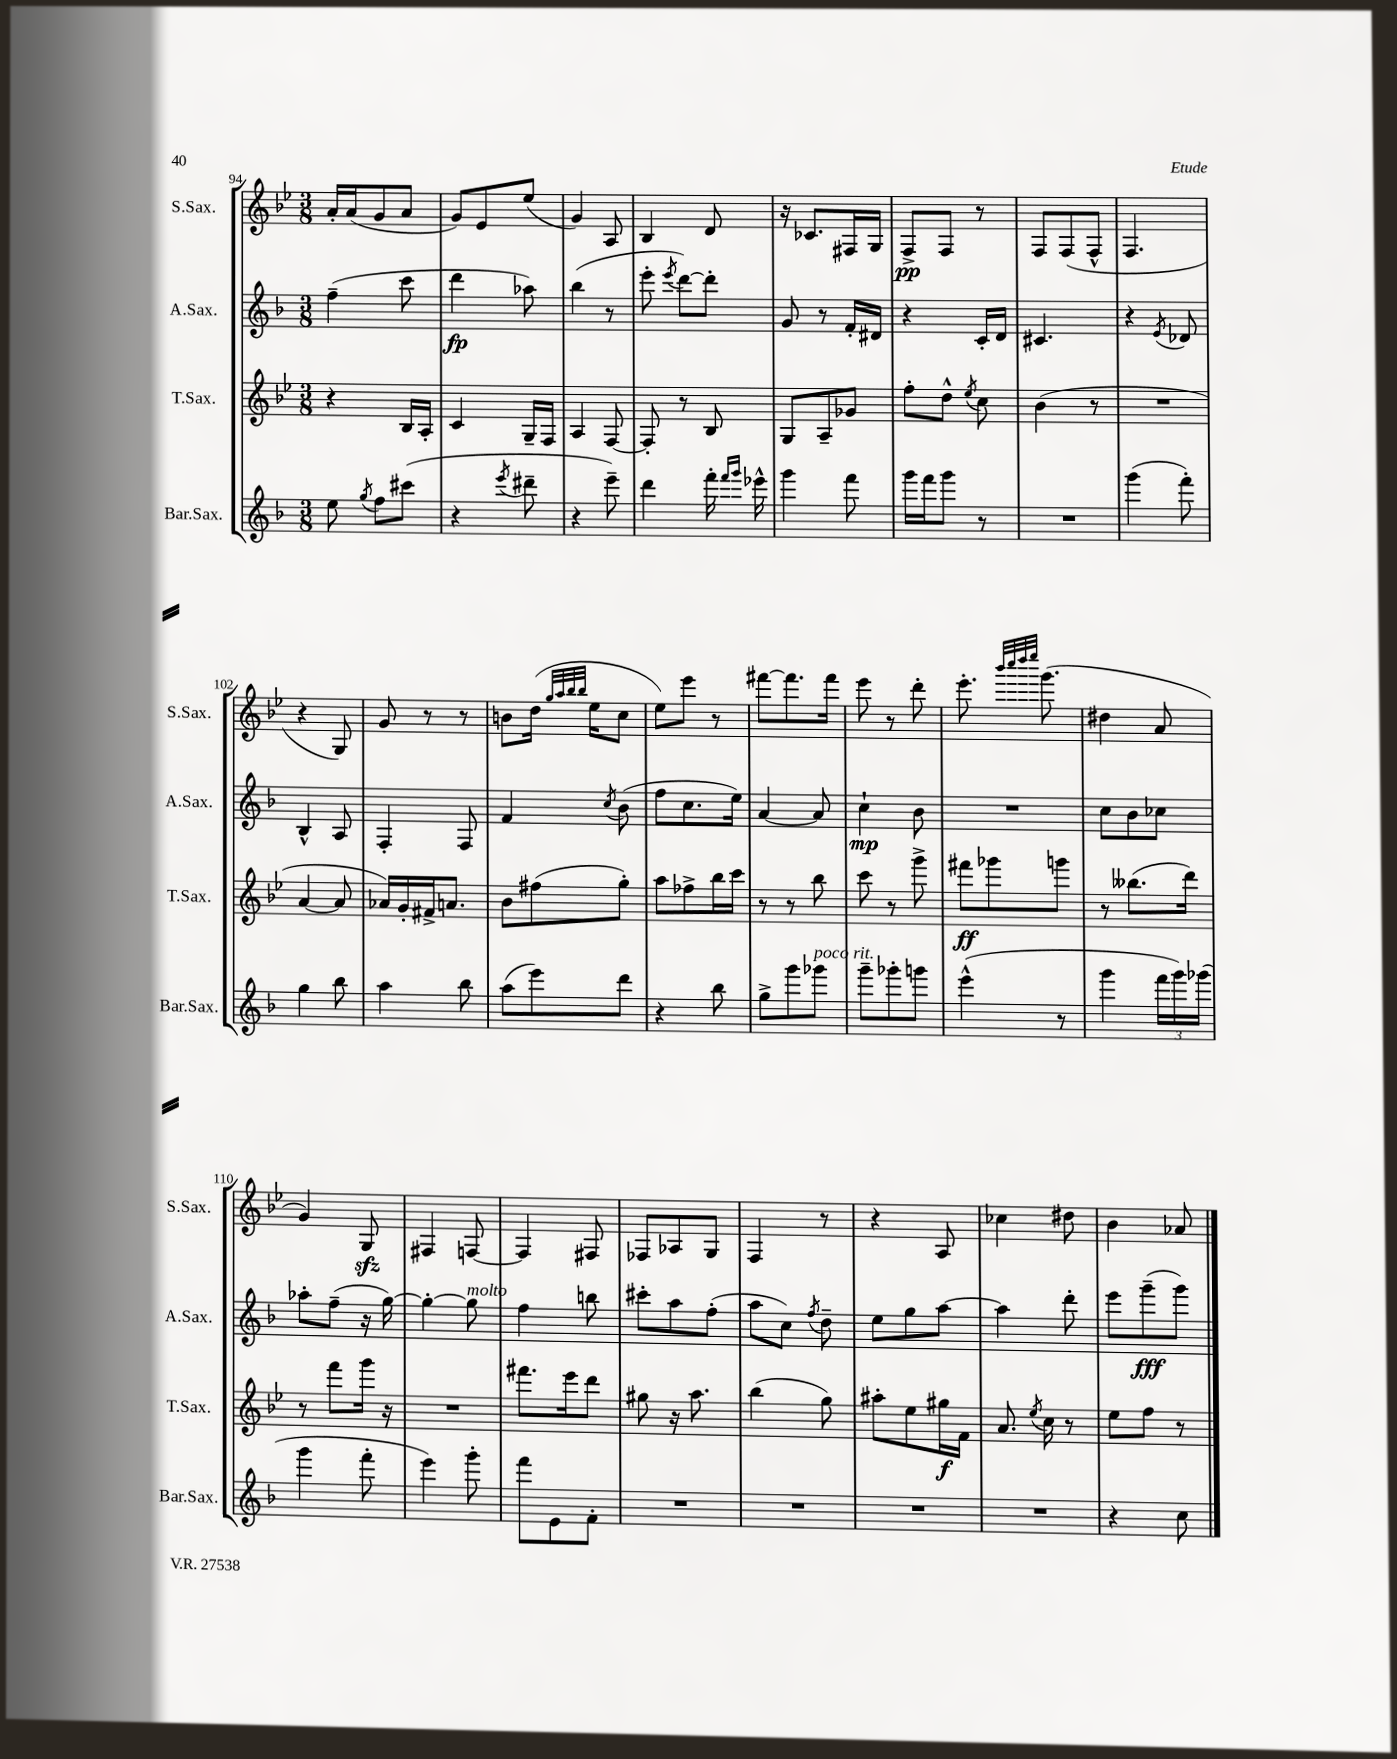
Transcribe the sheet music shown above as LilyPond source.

<<
\new StaffGroup <<
\new Staff = "s0" \with { instrumentName = "S.Sax." shortInstrumentName = "S.Sax." } {
    \clef treble \key bes \major \numericTimeSignature \time 3/8
    \autoBeamOff a'16[-. a'16( g'8 a'8] |
    g'8[) ees'8 ees''8]( |
    g'4) a8 |
    bes4 d'8 |
    r16 ces'8.[ fis16 g16] |
    f8[->\pp f8] r8 |
    f8[ f8( f8]-^ |
    f4. |
    r4 g8) |
    g'8 r8 r8 |
    b'8[ d''16]( \grace { g''32[ a''32 bes''32 bes''32] } ees''16[ c''8] |
    ees''8[) ees'''8] r8 |
    fis'''8[~ fis'''8. fis'''16] |
    ees'''8 r8 d'''8-. |
    ees'''8.-. \grace { bes'''32[ c''''32 d''''32 ees''''32] } g'''8.( |
    dis''4 a'8 |
    g'4) g8\sfz |
    fis4 f8~ |
    f4 fis8 |
    fes8[ aes8 g8] |
    f4 r8 |
    r4 a8 |
    ces''4 dis''8 |
    bes'4 aes'8 \bar "|." |
}
\new Staff = "s1" \with { instrumentName = "A.Sax." shortInstrumentName = "A.Sax." } {
    \clef treble \key f \major \numericTimeSignature \time 3/8
    \autoBeamOff f''4--( c'''8 |
    d'''4\fp aes''8) |
    bes''4( r8 |
    e'''8-. \acciaccatura { e'''8 } d'''8[~) d'''8]-. |
    g'8 r8 f'16[-. dis'16] |
    r4 c'16[-. d'16] |
    cis'4. |
    r4 \acciaccatura { e'8 } des'8 |
    bes4-^ a8 |
    f4-. f8 |
    f'4 \acciaccatura { c''8 } bes'8( |
    f''8[ c''8. e''16]) |
    a'4~ a'8 |
    c''4-!\mp bes'8 |
    R4. |
    c''8[ bes'8 ces''8] |
    aes''8[-. f''8]--( r16 g''16~) |
    g''4~-. g''8^\markup { \italic "molto" } |
    f''4 b''8 |
    cis'''8[-. a''8 f''8]-.( |
    a''8[ c''8]) \acciaccatura { f''8 } d''8-- |
    e''8[ g''8 a''8]~ |
    a''4 d'''8-. |
    e'''8[ g'''8--\fff( g'''8]) \bar "|." |
}
\new Staff = "s2" \with { instrumentName = "T.Sax." shortInstrumentName = "T.Sax." } {
    \clef treble \key bes \major \numericTimeSignature \time 3/8
    \autoBeamOff r4 bes16[ a16]-. |
    c'4 g16[-- f16] |
    a4 f8~ |
    f8-. r8 bes8 |
    g8[ a8-- ges'8] |
    f''8[-. d''8]-^ \acciaccatura { ees''8 } c''8 |
    bes'4( r8 |
    R4. |
    a'4~ a'8 |
    aes'16[) g'16-. fis'16-> a'8.] |
    bes'8[ fis''8( g''8]-.) |
    a''8[ fes''8-> bes''16 c'''16] |
    r8 r8 bes''8 |
    c'''8 r8 g'''8-> |
    fis'''8[\ff ges'''8 g'''8] |
    r8 beses''8.[( d'''16]) |
    r8 f'''8[ g'''16] r16 |
    R4. |
    fis'''8.[ ees'''16 d'''8] |
    gis''8 r16 a''8. |
    bes''4( g''8) |
    ais''8[-. ees''8 gis''16\f f'16] |
    a'8. \acciaccatura { ees''8 } c''16 r8 |
    ees''8[ f''8] r8 \bar "|." |
}
\new Staff = "s3" \with { instrumentName = "Bar.Sax." shortInstrumentName = "Bar.Sax." } {
    \clef treble \key f \major \numericTimeSignature \time 3/8
    \autoBeamOff e''8 \acciaccatura { g''8 } f''8[ cis'''8]( |
    r4 \acciaccatura { e'''8 } dis'''8-- |
    r4 e'''8--) |
    d'''4 f'''16-. \grace { f'''16[ g'''16] } ees'''16-^ |
    g'''4 f'''8 |
    g'''16[ f'''16 g'''8] r8 |
    R4. |
    g'''4( f'''8-.) |
    g''4 bes''8 |
    a''4 bes''8 |
    a''8[( e'''8) d'''8] |
    r4 bes''8 |
    g''8[-> g'''8 ges'''8]^\markup { \italic "poco rit." } |
    g'''8[-- ges'''8-. g'''8] |
    e'''4-^( r8 |
    g'''4 \tuplet 3/2 { f'''16[ g'''16) ges'''16]( } |
    g'''4 f'''8-. |
    e'''4) g'''8-. |
    f'''8[ e'8 f'8]-. |
    R4. |
    R4. |
    R4. |
    R4. |
    r4 c''8 \bar "|." |
}
>>
>>
\layout { \context { \Score currentBarNumber = #94 } }
